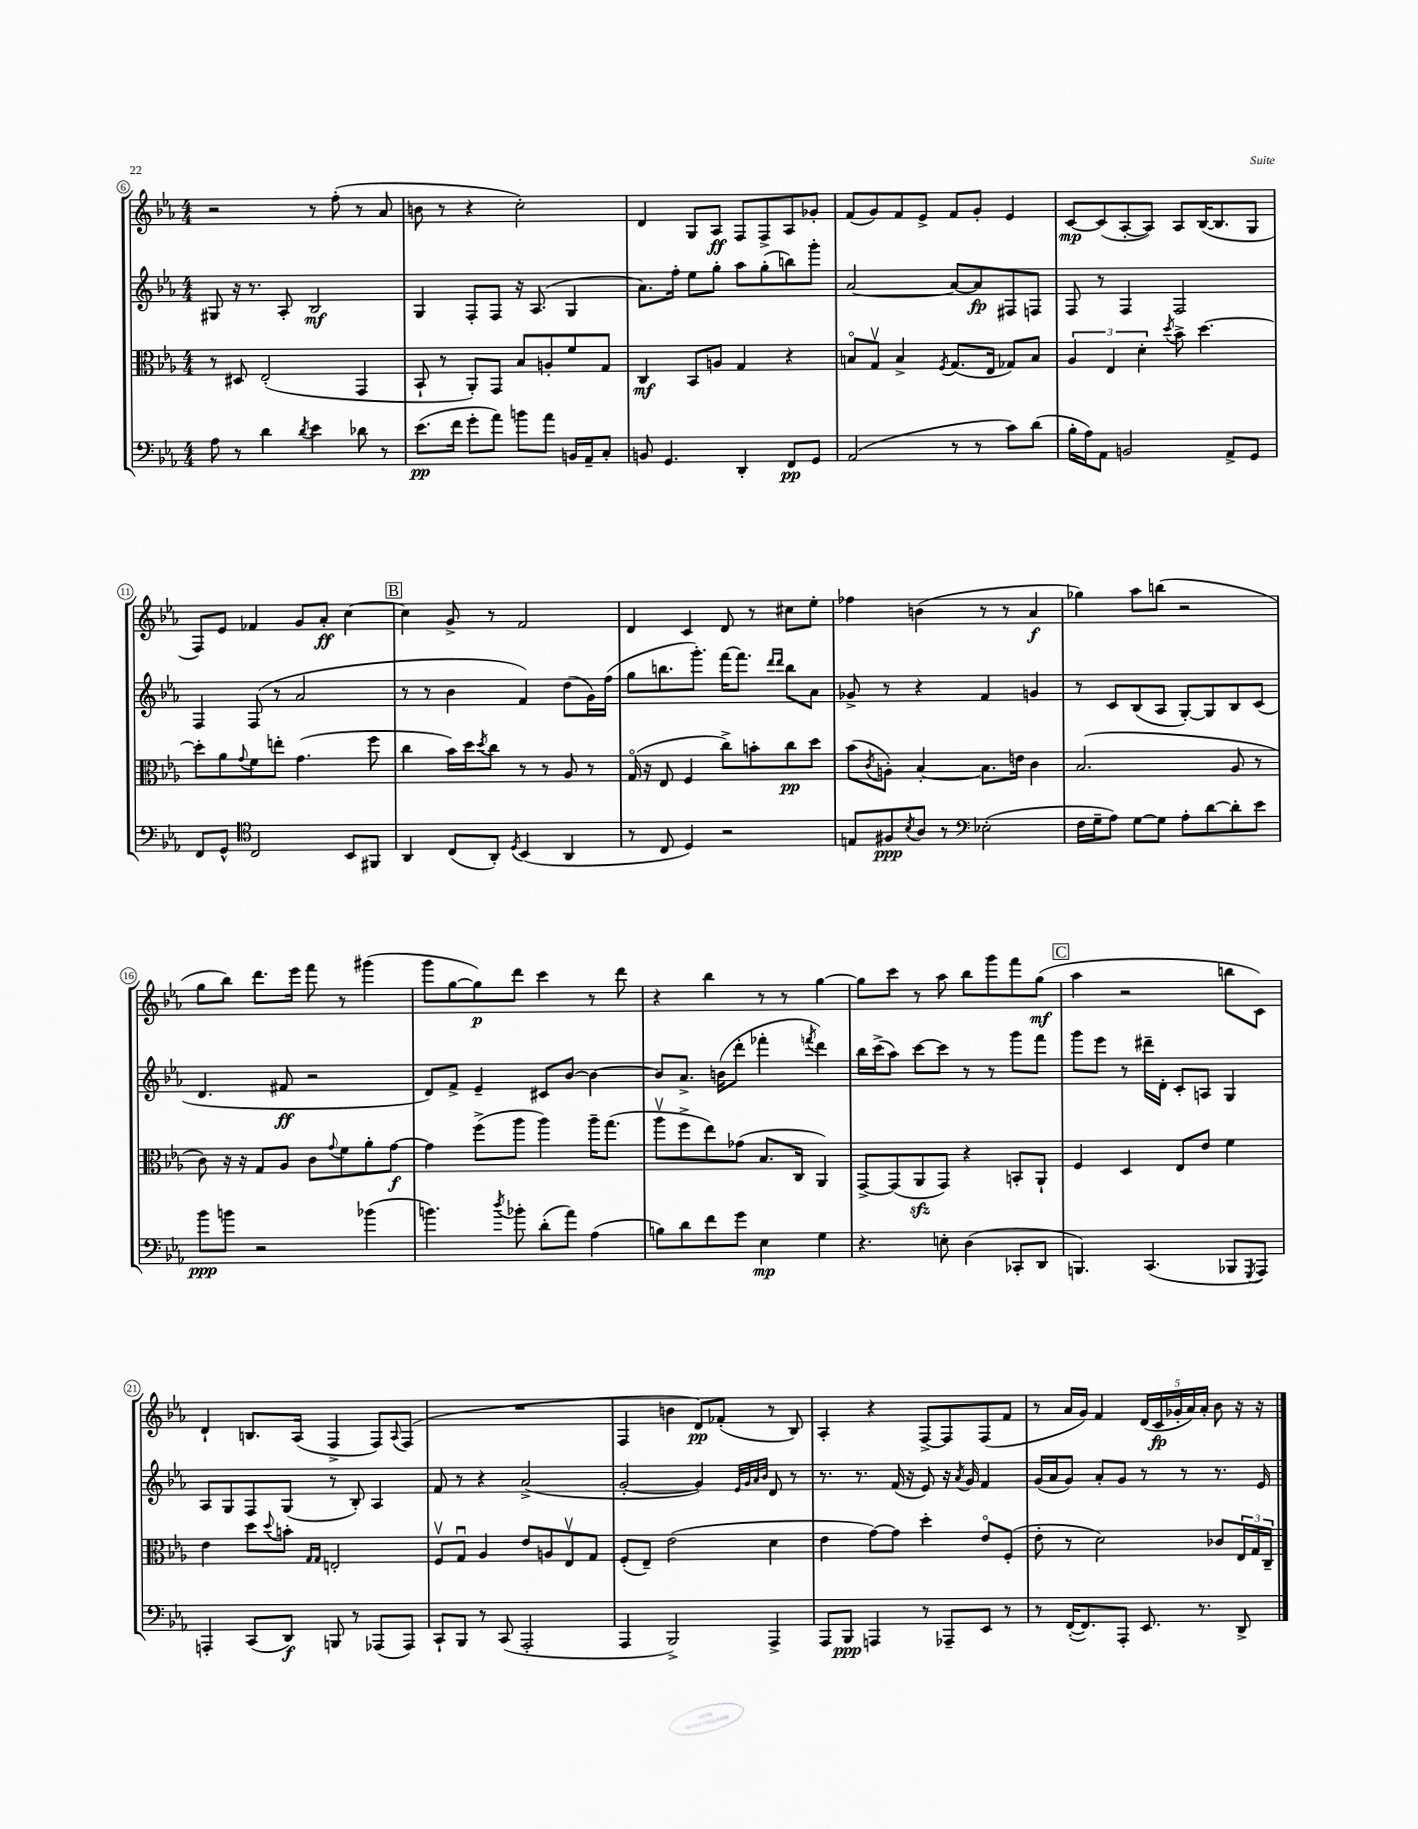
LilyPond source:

<<
\new StaffGroup <<
\new Staff = "s0" {
    \clef treble \key ees \major \numericTimeSignature \time 4/4
    r2 r8 f''8-.( r8 aes'8 |
    b'8 r8 r4 c''2-.) |
    d'4 g8 aes8\ff f8 f8-> aes8 ges'8-. |
    f'8( g'8) f'8 ees'8-> f'8 g'8-. ees'4 |
    c'8~\mp c'8( aes8~-. aes8) aes8 bes16~( bes8. g8 |
    f8) ees'8 fes'4 g'8 aes'8-.\ff c''4~ |
    \mark \markup { \box "B" } c''4 g'8-> r8 f'2 |
    d'4 c'4 d'8 r8 cis''8 ees''8-. |
    fes''4 b'4( r8 r8 aes'4\f |
    ges''4) aes''8 b''8( r2 |
    g''8 bes''8) d'''8. ees'''16 f'''8 r8 gis'''4( |
    g'''8 g''8~ g''8\p) d'''8 c'''4 r8 d'''8 |
    r4 bes''4 r8 r8 g''4~ |
    g''8 c'''8 r8 aes''8 bes''8 g'''8 f'''8 g''8\mf( |
    \mark \markup { \box "C" } aes''4 r2 b''8 c'8) |
    d'4-! b8. aes16( f4-> f8) \appoggiatura { aes8 } f8( |
    R1 |
    f4 b'4 d'8\pp) fes'8-.( r8 bes8) |
    aes4-. r4 f8~-> f8 f8( f'8 |
    r8 aes'16 g'16) f'4 \tuplet 5/4 { d'16( c'16\fp ges'16-. aes'16) aes'16-. } bes'8 r16 r16 \bar "|." |
}
\new Staff = "s1" {
    \clef treble \key ees \major \numericTimeSignature \time 4/4
    gis8 r16 r8. aes8-. bes2\mf |
    g4 f8-. f8 r16 aes8.( g4 |
    aes'8.) f''16-. ees''8 g''8-. aes''8 g''8-.( b''8) g'''8-. |
    aes'2~ aes'8~ aes'8\fp fis8 f8 |
    f8 r8 f4 f2 |
    f4 f8( r8 aes'2 |
    \mark \markup { \box "B" } r8 r8 bes'4 f'4) d''8( g'16) f''16( |
    g''8 b''8. g'''8.-.) f'''16~ f'''8. \grace { d'''16 d'''16 } b''8 aes'8 |
    ges'8-> r8 r4 f'4 g'4 |
    r8 c'8 bes8( aes8 g8~-.) g8 bes8 c'8( |
    d'4. fis'8\ff r2 |
    d'8) f'8-> ees'4-- cis'8 bes'8~ bes'4~ |
    bes'8 aes'8.-> b'16( d'''8-. fes'''4-. \acciaccatura { f'''8 } d'''4) |
    bes''16 c'''16->( aes''8) c'''8~ c'''8 r8 r8 g'''8 f'''8 |
    \mark \markup { \box "C" } g'''8 ees'''8 r8 dis'''16-- d'16-. c'8-. a8 g4 |
    aes8 g8 f8 g8( r8 bes8-.) aes4 |
    f'8 r8 r4 aes'2->( |
    g'2~-. g'4) \grace { ees'32 g'32 aes'32 bes'32 } d'8 r8 |
    r8. r8. f'16( r16 ees'8) r16 \acciaccatura { aes'8 } g'16 f'4 |
    g'16( aes'16 g'8) aes'8-. g'8 r8 r8 r8. ees'16 \bar "|." |
}
\new Staff = "s2" {
    \clef alto \key ees \major \numericTimeSignature \time 4/4
    r8 dis8 ees2-.( g,4 |
    bes,8-! r8 aes,8-.) g,8 bes8 a8-. f'8 g8 |
    c4\mf bes,8 a8 g4 r4 |
    b8\flageolet g8\upbow b4-> \acciaccatura { f8 } g8.( ees16 ges8) b8 |
    \tuplet 3/2 { aes4 ees4 d'4-. } \acciaccatura { d''8 } bes'8-> d''4.~ |
    d''8-. aes'8 \appoggiatura { g'8 } f'8 e''8-. g'4.( f''8 |
    \mark \markup { \box "B" } c''4 bes'16) d''16 \acciaccatura { d''8 } c''8 r8 r8 aes8 r8 |
    g16\flageolet( r16 ees8 f4 c''8->) b'8-. c''8\pp d''8 |
    bes'8( \acciaccatura { c'8 } a8-.) bes4~-. bes8. e'16 c'4 |
    bes2.( aes8 r8 |
    c'8) r16 r16 g8 aes8 c'8 \appoggiatura { g'8 } f'8 aes'8-. g'8~\f |
    g'4 f''8->( aes''8 aes''4) aes''16-- g''8.( |
    aes''8\upbow f''8-> ees''8) ges'8( bes8. c16 aes,4) |
    g,8~-> g,8( aes,8\sfz g,8) r4 b,8-. aes,8-! |
    \mark \markup { \box "C" } f4 d4 ees8 ees'8 f'4 |
    ees'4 d''8 \appoggiatura { d''8 } b'8-. \grace { g16 g16 } e2-. |
    f8\upbow g8\downbow aes4 ees'8 a8 ees8\upbow g8 |
    f8-.( ees8--) ees'2( d'4 |
    ees'4 g'8~) g'8 d''4-. ees'8\flageolet f8-.( |
    ees'8-. r8 d'2) ces'8 \tuplet 3/2 { ees16 g16 c16-- } \bar "|." |
}
\new Staff = "s3" {
    \clef bass \key ees \major \numericTimeSignature \time 4/4
    aes8 r8 d'4 \acciaccatura { d'8 } ees'4 des'8 r8 |
    ees'8.\pp( f'16 g'8-. aes'8) b'8 aes'8 b,16 aes,16-- c8-. |
    b,8 g,4. d,4-. f,8\pp g,8 |
    aes,2( r8 r8 c'8) d'8( |
    bes16-. aes16) aes,8 b,2 aes,8-> g,8 |
    f,8 g,8-^ \clef tenor c2 bes,8 fis,8 |
    \mark \markup { \box "B" } aes,4 c8( aes,8-.) \acciaccatura { d8 } bes,4( aes,4 |
    r8 c8 d4) r2 |
    e8 fis8\ppp \acciaccatura { bes8 } aes8 r8 \clef bass ees2-.( |
    f16 g16-- aes8) g8~ g8 aes8-. d'8~ d'8-. ees'8 |
    bes'8\ppp b'8 r2 bes'4( |
    b'4.) \acciaccatura { d''8 } bes'8-. d'8-.( aes'8) aes4( |
    b8) d'8 f'8 g'8 ees4\mp g4 |
    r4. e8-. d4( ces,8-. d,8 |
    \mark \markup { \box "C" } b,,4.) c,4.( bes,,8 \acciaccatura { g,,8 } aes,,8) |
    a,,4-. c,8( d,8\f) b,,8 r8 aes,,8( aes,,8) |
    c,8-! bes,,8 r8 c,8( aes,,2-. |
    aes,,4 bes,,2->) aes,,4-> |
    aes,,8 bes,,8\ppp a,,4 r8 aes,,8-- ees,8 r8 |
    r8 f,16~-.( f,8.) aes,,8-. ees,8. r8. d,8-> \bar "|." |
}
>>
>>
\layout { \context { \Score currentBarNumber = #6 \override BarNumber.stencil = #(make-stencil-circler 0.1 0.3 ly:text-interface::print) } }
